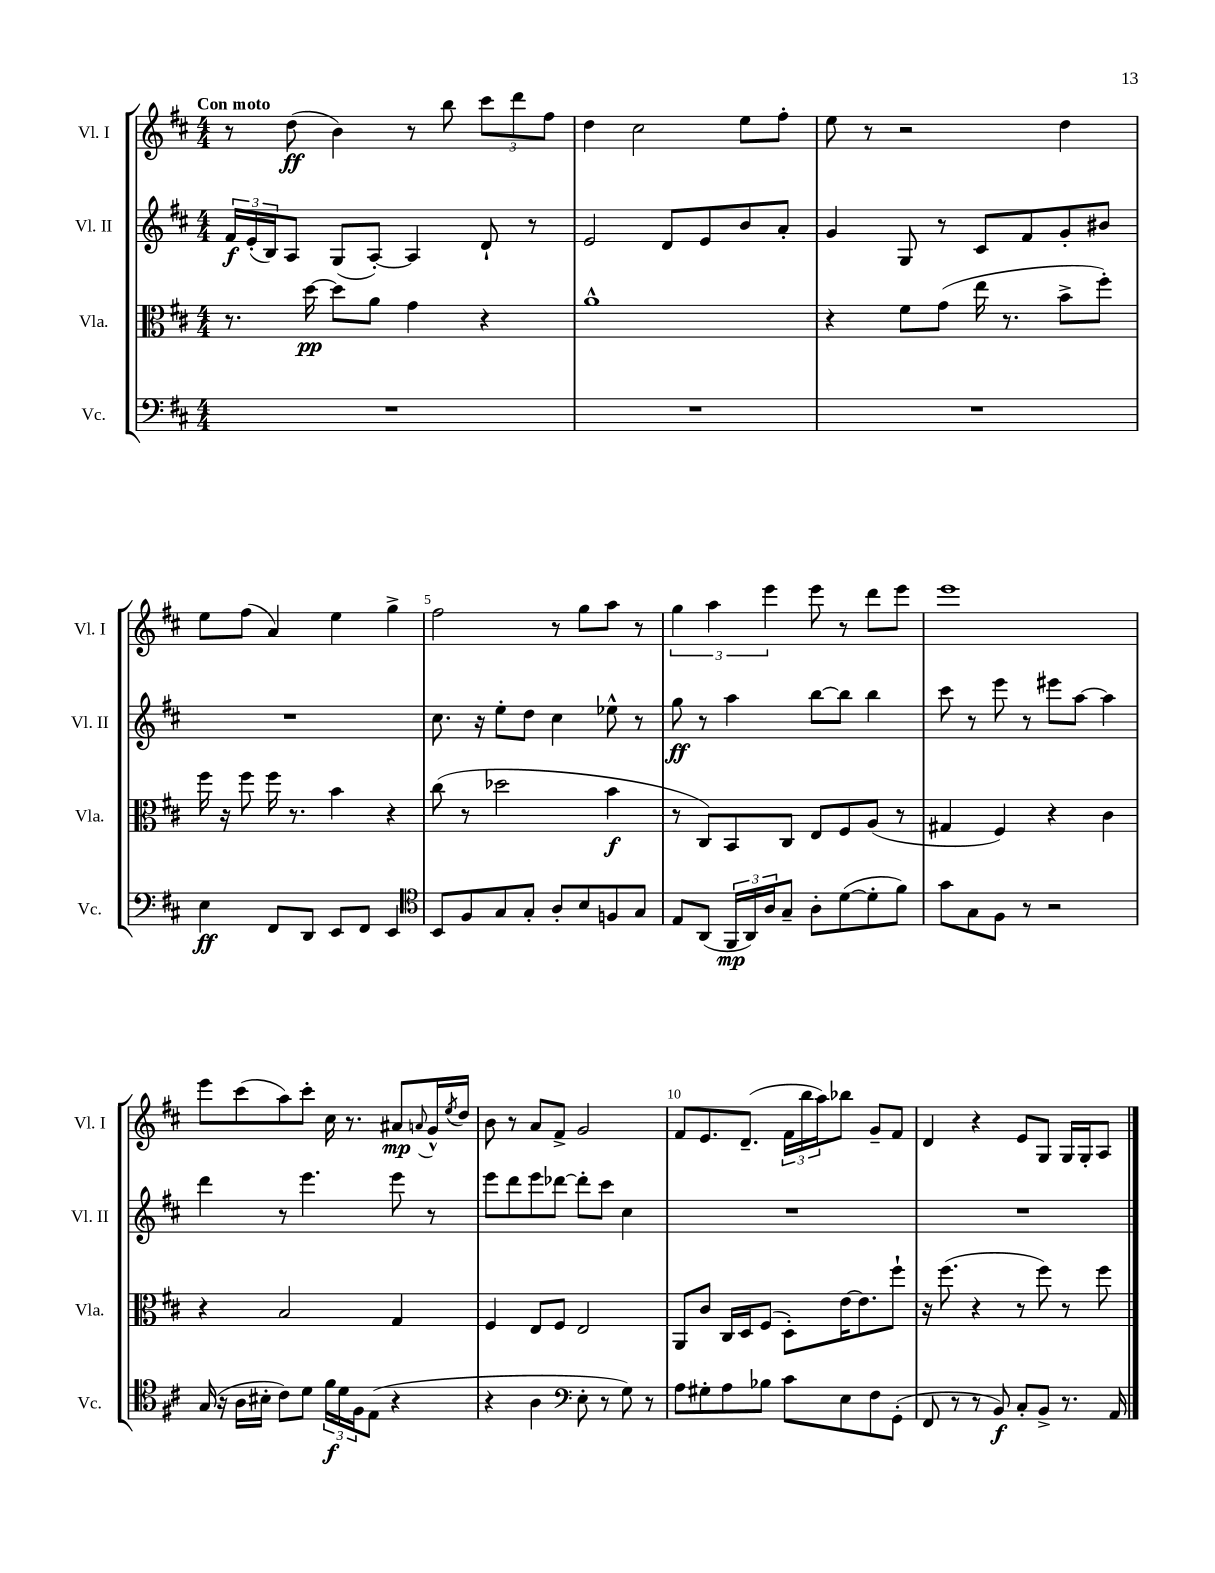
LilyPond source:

<<
\new StaffGroup <<
\new Staff = "s0" \with { instrumentName = "Vl. I" shortInstrumentName = "Vl. I" } {
    \clef treble \key d \major \numericTimeSignature \time 4/4 \tempo "Con moto"
    r8 d''8\ff( b'4) r8 b''8 \tuplet 3/2 { cis'''8 d'''8 fis''8 } |
    d''4 cis''2 e''8 fis''8-. |
    e''8 r8 r2 d''4 |
    e''8 fis''8( a'4) e''4 g''4-> |
    fis''2 r8 g''8 a''8 r8 |
    \tuplet 3/2 { g''4 a''4 e'''4 } e'''8 r8 d'''8 e'''8 |
    e'''1 |
    e'''8 cis'''8( a''8) cis'''8-. cis''16 r8. ais'8\mp \appoggiatura { a'8 } g'16-^ \acciaccatura { e''8 } d''16 |
    b'8 r8 a'8 fis'8-> g'2 |
    fis'8 e'8. d'8.--( \tuplet 3/2 { fis'16 b''16 a''16) } bes''8 g'8-- fis'8 |
    d'4 r4 e'8 g8 g16 g16-. a8 \bar "|." |
}
\new Staff = "s1" \with { instrumentName = "Vl. II" shortInstrumentName = "Vl. II" } {
    \clef treble \key d \major \numericTimeSignature \time 4/4
    \tuplet 3/2 { fis'16\f e'16-.( b16) } a8 g8( a8~-.) a4 d'8-! r8 |
    e'2 d'8 e'8 b'8 a'8-. |
    g'4 g8 r8 cis'8 fis'8 g'8-. bis'8 |
    R1 |
    cis''8. r16 e''8-. d''8 cis''4 ees''8-^ r8 |
    g''8\ff r8 a''4 b''8~ b''8 b''4 |
    cis'''8 r8 e'''8 r8 eis'''8 a''8~ a''4 |
    d'''4 r8 e'''4. e'''8 r8 |
    e'''8 d'''8 e'''8 des'''8~ des'''8-. cis'''8 cis''4 |
    R1 |
    R1 \bar "|." |
}
\new Staff = "s2" \with { instrumentName = "Vla." shortInstrumentName = "Vla." } {
    \clef alto \key d \major \numericTimeSignature \time 4/4
    r8. d''16~\pp d''8 a'8 g'4 r4 |
    a'1-^ |
    r4 fis'8 g'8( e''16 r8. b'8-> fis''8-.) |
    fis''16 r16 fis''8 fis''16 r8. b'4 r4 |
    cis''8( r8 des''2 b'4\f |
    r8 cis8) b,8 cis8 e8 fis8 a8( r8 |
    gis4 fis4) r4 cis'4 |
    r4 b2 g4 |
    fis4 e8 fis8 e2 |
    a,8 cis'8 cis16 d16 fis8( d8-.) e'16~ e'8. fis''8-! |
    r16 fis''8.( r4 r8 fis''8) r8 fis''8 \bar "|." |
}
\new Staff = "s3" \with { instrumentName = "Vc." shortInstrumentName = "Vc." } {
    \clef bass \key d \major \numericTimeSignature \time 4/4
    R1 |
    R1 |
    R1 |
    e4\ff fis,8 d,8 e,8 fis,8 e,4 |
    \clef tenor b,8 fis8 g8 g8-. a8-. b8 f8 g8 |
    e8 a,8( \tuplet 3/2 { fis,16\mp a,16) a16 } g8-- a8-. d'8~( d'8-. fis'8) |
    g'8 g8 fis8 r8 r2 |
    g16( r16 a16 bis16-. cis'8) d'8 \tuplet 3/2 { fis'16\f d'16 fis16 } e8( r4 |
    r4 a4 \clef bass e8-. r8 g8) r8 |
    a8 gis8-. a8 bes8 cis'8 e8 fis8 g,8-.( |
    fis,8 r8 r8 b,8\f) cis8-. b,8-> r8. a,16 \bar "|." |
}
>>
>>
\layout { \context { \Score \override BarNumber.break-visibility = ##(#f #t #t) barNumberVisibility = #(every-nth-bar-number-visible 5) } }
